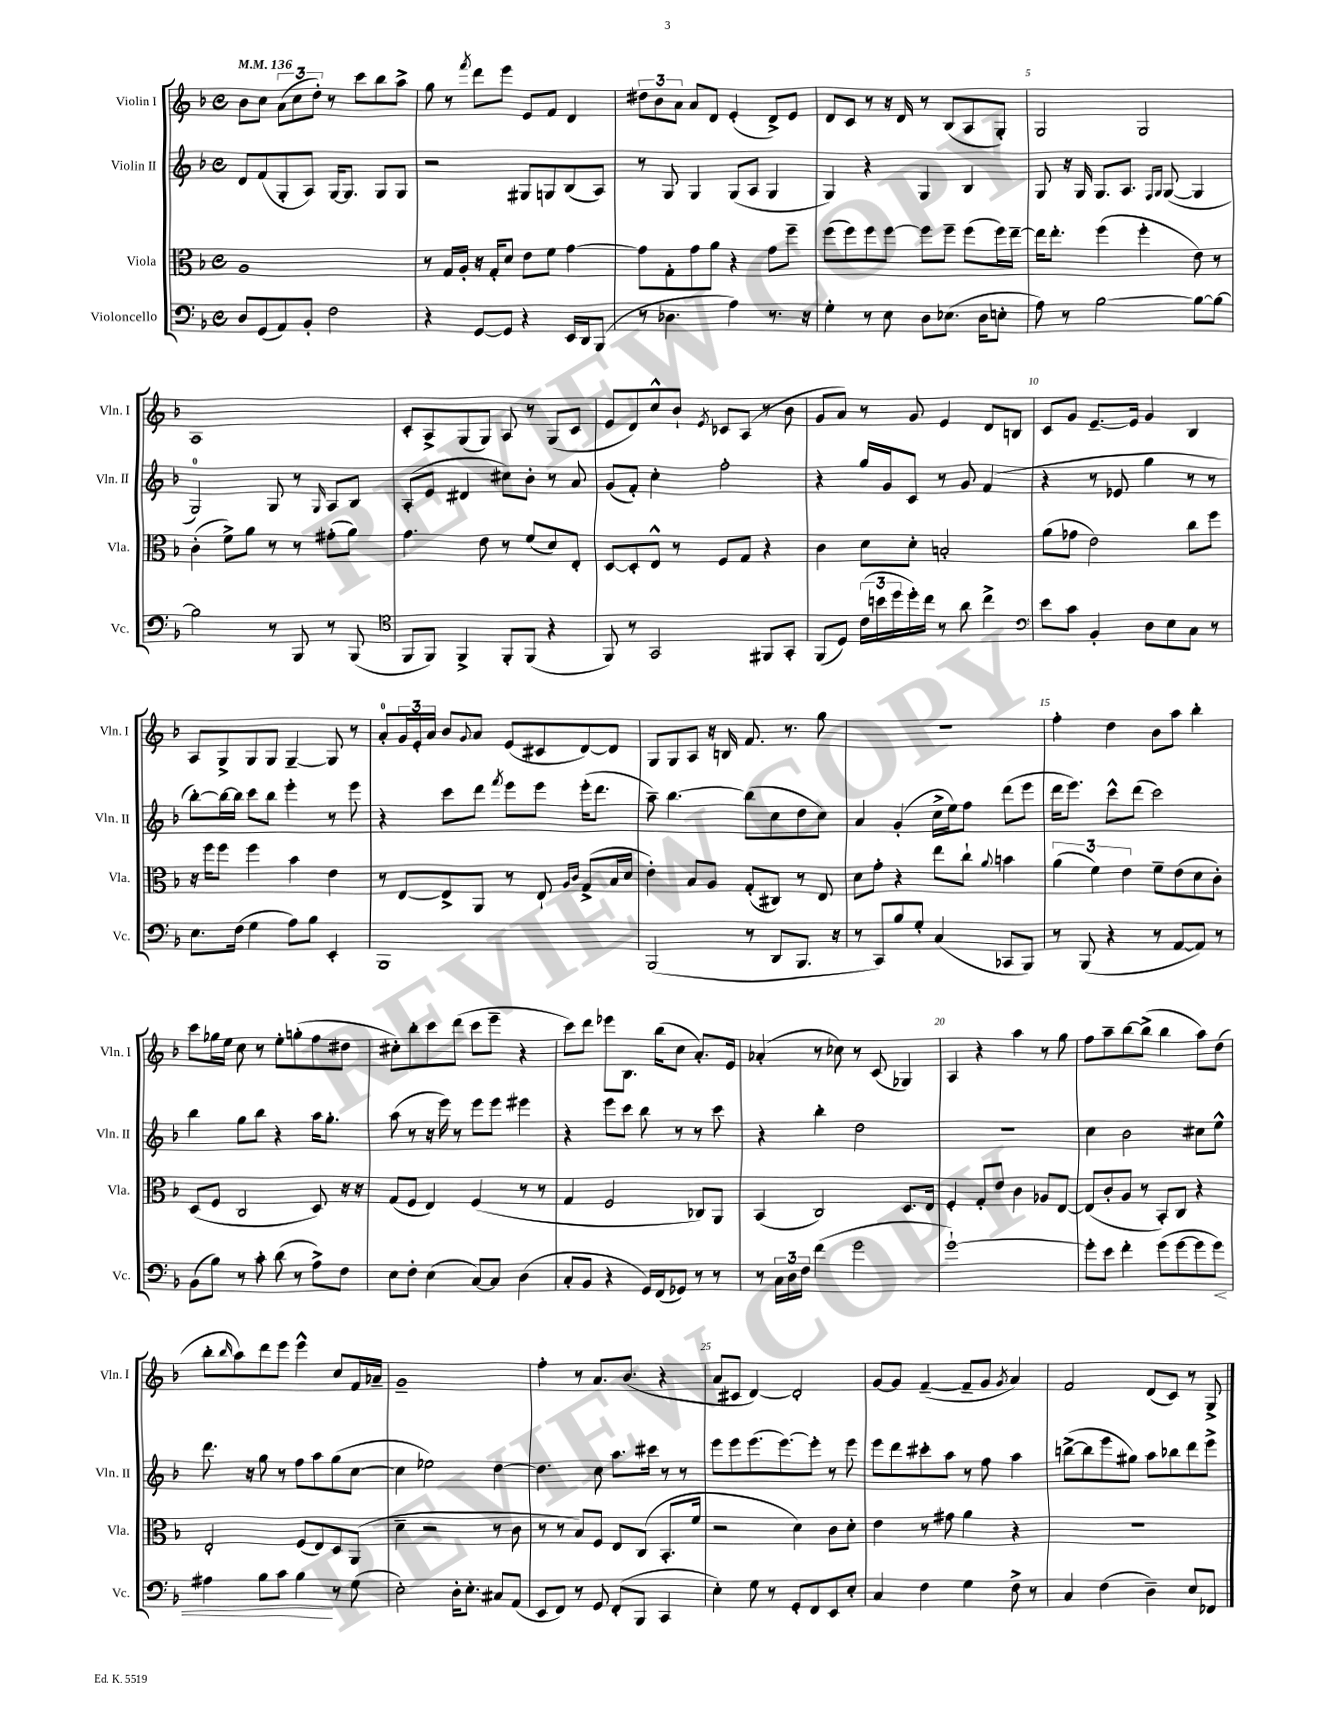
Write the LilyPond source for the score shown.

<<
\new StaffGroup <<
\new Staff = "s0" \with { instrumentName = "Violin I" shortInstrumentName = "Vln. I" } {
    \clef treble \key f \major \defaultTimeSignature \time 4/4 \tempo 4 = 136
    bes'8 c''8 \tuplet 3/2 { a'8( c''8 d''8-.) } r8 c'''8 bes''8 a''8-> |
    g''8 r8 \acciaccatura { f'''8 } d'''8 e'''8 e'8 f'8 d'4 |
    \tuplet 3/2 { dis''8 bes'8 a'8 } a'8 d'8 e'4-.( d'8->) e'8 |
    d'8 c'8 r8 r16 d'16 r8 bes8( a8 g8-.) |
    g2 g2 |
    a1 |
    c'8-. a8-> g8( g8) a8 r8 g8( c'8 |
    e'8 d'8) c''8-^ bes'8-! \acciaccatura { e'8 } ces'8 a8( r8 bes'8 |
    g'8 a'8) r8 g'8 e'4 d'8 b8 |
    c'8 g'8 e'8.~-- e'16 g'4 bes4 |
    a8 g8-> g8 g8 g4~-- g8 r8 |
    a'8-0-. \tuplet 3/2 { g'16 e'16-. a'16 } bes'8 \appoggiatura { g'8 } a'8 e'8( cis'8 d'8~) d'8 |
    g8 g8 a8 r16 b16 f'8. r8. g''8 |
    R1 |
    f''4-. d''4 bes'8 a''8 bes''4-. |
    c'''8 ges''16 e''16 c''8 r8 e''8-. g''8-.( f''8 dis''8 |
    cis''8-.) bes''8-. c'''8 d'''8( c'''8 e'''8-- r4 |
    c'''8) d'''8 ees'''8 bes8. bes''16( c''8 a'8.-.) e'16 |
    aes'4-.( r8 ces''8) r8 c'8( ges4) |
    a4 r4 a''4 r8 g''8 |
    f''8 a''8-- bes''8~ bes''8->( bes''4 a''8) d''8( |
    bes''8-. \grace { bes''16 } a''8) d'''8 e'''8 e'''4-^ c''8 f'16 aes'16-- |
    g'1-- |
    f''4-. r8 a'8. bes'8.( r4 |
    a'8 cis'8 d'4~) d'2-. |
    g'8~ g'8 f'4~--( f'8-- g'8 \acciaccatura { g'8 } a'4) |
    f'2 d'8( c'8) r8 g8-> \bar "|." |
}
\new Staff = "s1" \with { instrumentName = "Violin II" shortInstrumentName = "Vln. II" } {
    \clef treble \key f \major \defaultTimeSignature \time 4/4
    d'8 f'8( g8-. a8) g16~ g8. g8 g8 |
    r2 gis8 g8 bes8( a8) |
    r8 g8 g4 g8( a8 g4 |
    g4) r4 g4 bes4 |
    g8 r16 g16 g8. a8. \grace { f16 g16 } g8~( g4 |
    g2-0) g8 r8 \grace { g16 } a8 bes8 |
    a8-.( e'8 dis'4 cis''8) bes'8-. r8 a'8 |
    g'8( f'8-.) c''4-. f''2-. |
    r4 g''16 g'16 c'8 r8 g'8 f'4( |
    r4 r8 ees'8 g''4 r8 r8 |
    bes''8~-.) bes''16~ bes''16 c'''8 bes''8 e'''4-. r8 e'''8 |
    r4 c'''8 d'''8 \acciaccatura { f'''8 } e'''8 e'''8 e'''16-.( d'''8. |
    a''8--) bes''4.~ bes''8( c''8 d''8 c''8) |
    a'4 g'4-.( c''16-> e''16) f''8 d'''8( e'''8 |
    d'''16 e'''8.) c'''8-^ d'''8( c'''2) |
    bes''4 g''8 bes''8 r4 a''16 g''8.-. |
    a''8( r8 r16 e'''16) r8 e'''8 e'''8 eis'''4 |
    r4 e'''8 c'''8 bes''8 r8 r8 c'''8 |
    r4 bes''4-. d''2 |
    R1 |
    c''4 bes'2 cis''8 e''8-^ |
    d'''8. r16 g''8 r8 f''8 a''8 g''8( c''8~ |
    c''4 ees''2) d''4~ |
    d''4. c''8 a''8. cis'''16 r8 r8 |
    e'''8 e'''8 e'''8.( e'''8.~) e'''8-. r8 e'''8 |
    e'''8 d'''8 cis'''8-. a''8 r8 f''8 a''4 |
    b''8~->( b''8 e'''8 gis''8) a''8 bes''8 d'''8 e'''8-> \bar "|." |
}
\new Staff = "s2" \with { instrumentName = "Viola" shortInstrumentName = "Vla." } {
    \clef alto \key f \major \defaultTimeSignature \time 4/4
    a1 |
    r8 g16 a16-. r16 g16-. d'8 e'8 f'8 g'4~ |
    g'8 g8-. g'8 a'8 r4 g'8 f''8-- |
    f''8( f''8) f''8 f''8~ f''8 f''8-- f''8( f''16) e''16~-- |
    e''16 e''8.-. f''4( f''4-. e'8) r8 |
    c'4-.( f'8->) a'8 r8 r8 gis'8-.( a'8) |
    g'4. e'8 r8 f'8( d'8) e8-. |
    d8~ d8-. e8-^ r8 f8 g8 r4 |
    c'4 d'8 d'8-. b2-. |
    a'8( ges'8 e'2) c''8 f''8 |
    r16 f''16 f''8 f''4 bes'4 e'4 |
    r8 e8~ e8-> a,8 r8 e8-! \grace { a16 c'16 } g8->( bes16 d'16 |
    e'4-.) bes8 a8 g8-.( cis8) r8 e8 |
    d'8 g'8-. r4 e''8 c''8-! \appoggiatura { a'8 } b'4 |
    \tuplet 3/2 { a'4( f'4) e'4 } f'8-- e'8( d'8 c'8-.) |
    d8( f8 c2 d8) r16 r16 |
    g8( f8 e4) f4( r8 r8 |
    g4 f2 ces8) a,8 |
    bes,4( c2) d8. e16 |
    f4-. g8-. e'8 c'4 aes8 e8~ |
    e8( c'8-. a8 r8 bes,8-.) c8 r4 |
    e2-. f8( e8) d8 a,8( |
    d'4-- r2 r8 c'8 |
    r8 r8 bes8) f8 e8 c8( bes,8.-. f'16 |
    r2 d'4) c'8 d'8-. |
    e'4 r8 gis'8 a'4 r4 |
    R1 \bar "|." |
}
\new Staff = "s3" \with { instrumentName = "Violoncello" shortInstrumentName = "Vc." } {
    \clef bass \key f \major \defaultTimeSignature \time 4/4
    d8 g,8( a,8) bes,8-. f2 |
    r4 g,8~ g,8 r4 e,16 d,16 bes,,8( |
    r8 des4. a4) r8. r16 |
    g4-. r8 e8 d8 ees8.( d16 e8-. |
    a8) r8 bes2~ bes8~ bes8~ |
    bes2 r8 bes,,8 r8 bes,,8( |
    \clef tenor f,8 f,8) f,4-> f,8-. f,8( r4 |
    f,8) r8 g,2 fis,8 g,8-. |
    f,8( d8) \tuplet 3/2 { c'16( b'16 d''16 } d''16-.) c''16 r8 a'8 c''4-> |
    \clef bass e'8 c'8 bes,4-. d8 e8 c8 r8 |
    e8. f16( g4 a8) bes8 e,4-. |
    bes,,1 |
    bes,,2( r8 d,8 bes,,8. r16 |
    r8 c,8) bes8 g8-. c4( ces,8 bes,,8) |
    r8 bes,,8( r4 r8 a,8~ a,8) r8 |
    bes,8( bes8) r8 c'8-. d'8( r8 a8->) f8 |
    e8 f8-. e4( c8~) c8 d4( |
    c8-. bes,8 r4 g,16) f,16( ges,8) r8 r8 |
    r8 \tuplet 3/2 { c16 d16 f16 } f'4( g'2 |
    g'1~-!) |
    g'8-. e'8 f'4-. g'8( g'8~ g'8 g'8\<) |
    ais4 bes8 c'8 bes4\! r8 g8( |
    e2-.) d16-. e8.-. cis8 a,8( |
    e,8 f,8) r8 g,8 f,8-.( bes,,8 c,4 |
    e4-.) g8 r8 g,8-. f,8 e,8 e8-. |
    c4 f4 g4 f8-> r8 |
    c4 f4( d4--) e8 fes,8 \bar "|." |
}
>>
>>
\layout { \context { \Score \override BarNumber.break-visibility = ##(#f #t #t) barNumberVisibility = #(every-nth-bar-number-visible 5) } }
